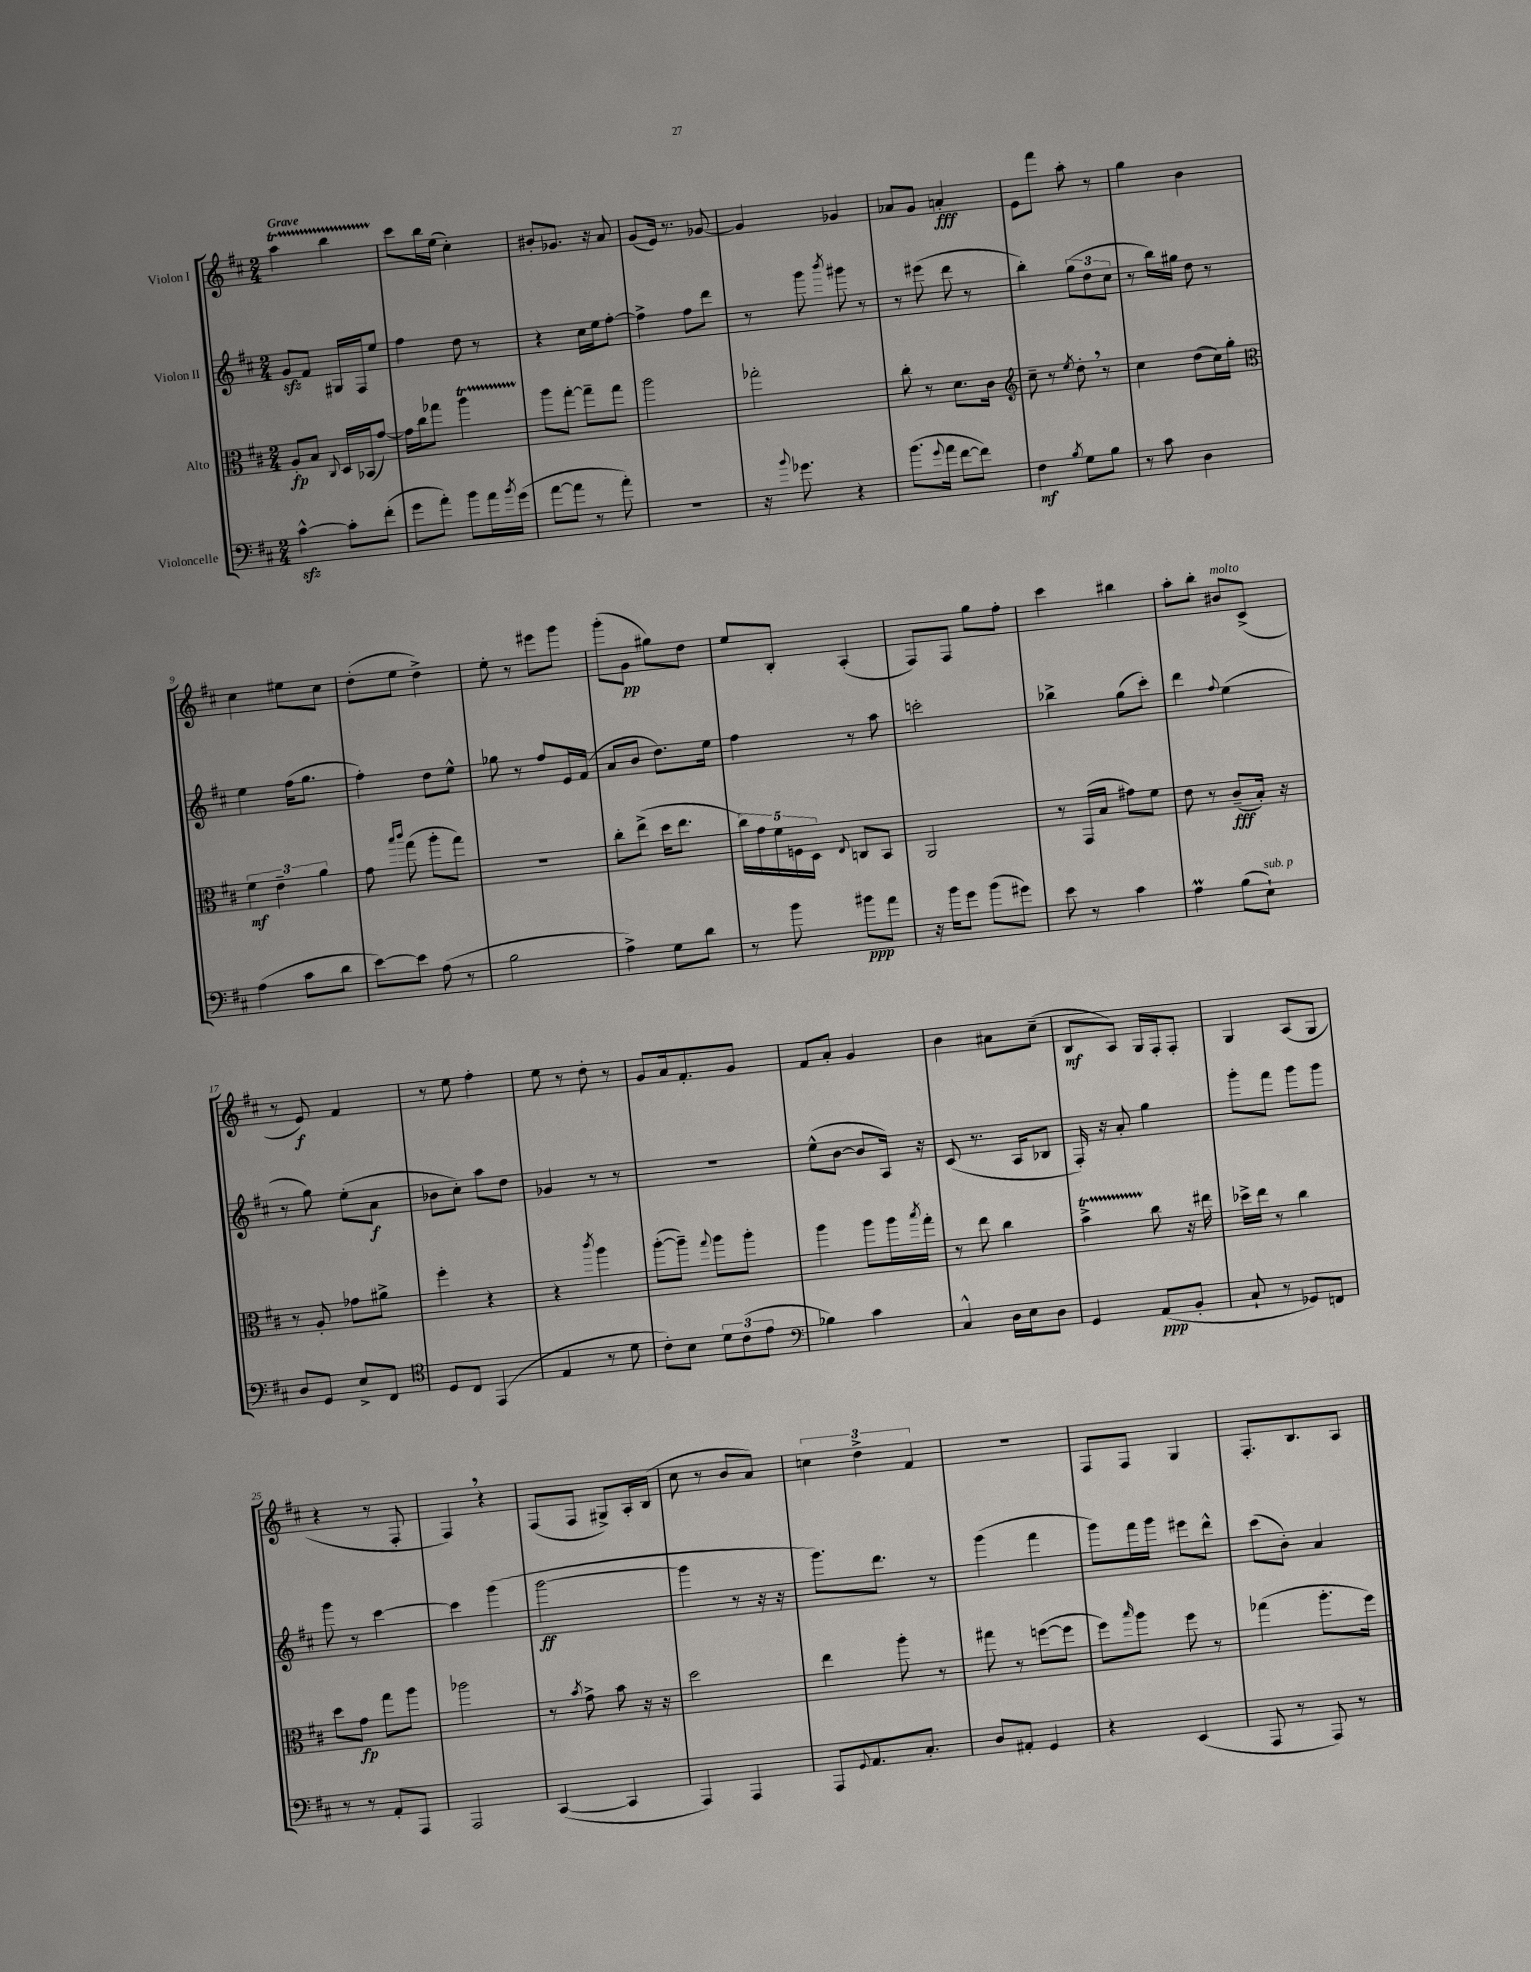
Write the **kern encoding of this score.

**kern	**kern	**kern	**kern
*staff4	*staff3	*staff2	*staff1
*clefF4	*clefC3	*clefG2	*clefG2
*k[f#c#]	*k[f#c#]	*k[f#c#]	*k[f#c#]
*M2/4	*M2/4	*M2/4	*M2/4
[4c#^^\	8A'/L	8g/L	4aa\
.	8B/J	8f#/J	.
.	8qqC#/	.	.
8c#'\]L	16D/LL	16G#/LL	4bb\
.	(16BB-/J	16F#/J	.
(8f#'\J	[8g/J)	8ee/J	.
=	=	=	=
8g\L	16g\]LL	4ff#\	8ccc#\L
.	16cc#\J	.	.
8a'\J)	8gg-\J	.	16bb\L
.	.	.	(16ee\JJ
8b\L	4aa\	8dd\	4cc#'\)
16a\L	.	8r	.
8qb/	.	.	.
(16g\JJ	.	.	.
=	=	=	=
[8a\L	8aa\L	4r	8b#'/L
8a\]J	[8gg'\J	.	8.g-/J
8r	8gg~\]L	16cc#\LL	.
.	.	16ee\J	16r
8a'\)	8gg\J	[8ff#'\J	8a/
=	=	=	=
2r	2aa\	4ff#^\]	(8g/L
.	.	.	16e/Jk)
.	.	.	8.r
.	.	8ff#\L	.
.	.	8ddd\J	[8g-/
=	=	=	=
16r	2gg-'\	8r	4g-/]
8qqb/	.	.	.
8.g-\	.	.	.
.	.	8ggg\	.
.	.	8qbbb/	.
4r	.	8ggg#\	4g-/
.	.	8r	.
=	=	=	=
(8.b\L	8cc#'\	8r	8a-/L
.	8r	(8eee#\	8g/J
8qqg/	.	.	.
16a\Jk	.	.	.
[8f#\L	8.d\L	8ddd\	4a'/
8f#\]J)	.	8r	.
.	16c#\Jk	.	.
=	=	=	=
*	*clefG2	*	*
4F#\	8cc#~\	4bb'\)	8e\L
.	8r	.	8fff#\J
8qB/	8qee/	.	.
8G\L	8dd'\	(12gg\L	8aa'\
.	.	12dd\	.
8B\J	8r	.	8r
.	.	12cc#\J	.
=	=	=	=
8r	4cc#\	8r	4gg\
8c#\	.	16bb\LL)	.
.	.	16gg#\JJ	.
4D\	(8dd\L	8dd\	4b\
.	16cc#\L)	8r	.
.	16gg'\JJ	.	.
=	=	=	=
*	*clefC3	*	*
(4A\	6f#\	4ee\	4cc#\
.	6e~\	.	.
8c#\L	.	(16ff#\LK	8ee#\L
.	.	8.gg\J	.
.	6a\	.	.
8d\J	.	.	8cc#\J
=	=	=	=
[8e\L)	8g\	4ff#'\)	(8dd'\L
.	16qqbb/LL	.	.
.	16qqccc#/JJ	.	.
8e\]J	(8gg\	.	8ee\J
(8A\	8aa'\L	8dd\L	4dd^\)
8r	8gg\J)	8ee^^\J	.
=	=	=	=
2B\	2r	8gg-\	8ee'\
.	.	8r	8r
.	.	8ff#/L	8eee#\L
.	.	16e/L	8ggg\J
.	.	(16f#/JJ	.
=	=	=	=
4A^\)	8cc#'\L	8a/L	(8ggg'\L
.	(8ee^\J	8b/J	8g\J
8G\L	16dd\LK	8.dd\L)	8gg#\L)
.	8.ee\J	.	.
8d\J	.	.	8dd\J
.	.	16ee\Jk	.
=	=	=	=
8r	20cc#\LL)	4ff#\	8ee/L
.	20g\	.	.
.	20f#\	.	.
8b\	.	.	8B'/J
.	20F\	.	.
.	20D\JJ	.	.
.	8qqE/	.	.
8b#\L	8C/L	8r	(4A'/
8a\J	8BB/J	8aa\	.
=	=	=	=
16r	2AA/	2ccc'\	8F#/L)
16b\LK	.	.	.
8g\J	.	.	8F#/J
(8b\L	.	.	8gg\L
8g#\J)	.	.	8ff#'\J
=	=	=	=
8e\	8r	4bb-^\	4ccc#\
8r	(16GG/LL	.	.
.	16B/JJ	.	.
4c#\	8g#\L)	(8gg\L	4bb#\
.	8f#\J	8ccc#'\J)	.
=	=	=	=
4A\	8e\	4ddd\	8aa'\L
.	8r	.	8bb'\J
.	.	8qqff#/	.
(8B\L	(8c#~/L	(4ee\	8b#/L
8E`\J)	16B'/Jk)	.	(8c#^/J
.	16r	.	.
=	=	=	=
8D/L	8r	8r	8r
8GG/J	8A'/	8gg\)	8e/)
8E^/L	8g-\L	(8ee'\L	4f#/
8FF#/J	8a#^\J	8a\J	.
=	=	=	=
*clefC4	*	*	*
8D/L	4ff#'\	8b-\L	8r
8C#/J	.	8cc#'\J)	8ee\
(4EE/	4r	8aa\L	4ff#'\
.	.	8dd\J	.
=	=	=	=
4E/	4r	4g-/	8ee\
.	.	.	8r
.	8qccc#/	.	.
8r	4aa\	8r	8dd'\
8d\	.	8r	8r
=	=	=	=
8c#'\L)	([8aa'\L	2r	8g/L
8B\J	8aa~\]J)	.	16a/k
.	.	.	8.f#'/
.	8qqgg/	.	.
12d\L	8aa\L	.	.
(12c#\	.	.	.
.	8aa'\J	.	8g/J
12e\J	.	.	.
=	=	=	=
*clefF4	*	*	*
4B-\)	4aa\	(8ee^^\L	8f#/L
.	.	[8b\J	8a'/J
4c#\	8aa\L	8b/]L	4g/
.	16aa\L	16A/Jk)	.
.	8qbb/	.	.
.	16gg'\JJ	16r	.
=	=	=	=
4C#^^/	8r	(8c#/	4b\
.	8ee\	8.r	.
16D\LL	4cc#\	.	8a#\L
16E\J	.	16A/LK	.
8D\J	.	8B-/J	(8cc#~\J
=	=	=	=
4GG/	4b^\	16F#'/)	8B/L
.	.	16r	.
.	.	8a'/	8A/J)
(8AA/L	8cc#\	4gg\	16G/LL
.	.	.	16F#'/J
8BB'/J	16r	.	8F#'/J
.	16ee#\	.	.
=	=	=	=
8C#`/	16dd-^\LL	8ggg'\L	4G/
.	16ee\JJ	.	.
8r	8r	8fff#\J	.
8GG-/L)	4cc#\	8ggg\L	(8A/L
8FF/J	.	8ggg\J	8G/J
=	=	=	=
8r	8dd\L	8ggg\	4r
8r	8g\J	8r	.
8AA'/L	8gg\L	[4ccc#\	8r
8AAA/J	8aa\J	.	8F#'/
=	=	=	=
2AAA/	2aa-\	4ccc#\]	4F#/)
.	.	(4ggg\	4r
=	=	=	=
([4CC#/	8r	[2ggg\	(8F#/L
.	8qb/	.	.
.	8g^\	.	8F#/J
4CC#/]	8b\	.	8G#^/L)
.	16r	.	16A'/L
.	16r	.	(16B/JJ
=	=	=	=
4AAA/)	2dd\	4ggg\]	8cc#\
.	.	.	8r
4AAA/	.	8r	8b/L
.	.	16r	8a/J)
.	.	16r	.
=	=	=	=
8AAA/L	4ee\	8.ggg\L)	6cc\
8qqGG/	.	.	.
8.AA/	.	.	.
.	.	.	6dd^\
.	.	8.ddd\J	.
.	8aa'\	.	.
8.C#'/J	.	.	.
.	.	.	6f#/
.	8r	8r	.
=	=	=	=
8D/L	8gg#\	(4ggg\	2r
8AA#'/J	8r	.	.
4GG/	([8ff\L	4fff#\	.
.	8ff\]J	.	.
=	=	=	=
4r	8ff#\L)	8ggg\L)	8F#/L
.	16qqbb/	.	.
.	8aa\J	16fff#\L	8F#/J
.	.	16ggg\JJ	.
(4EE/	8ff#\	8eee#\L	4G/
.	8r	8ddd^^\J	.
=	=	=	=
8AAA/	(4gg-\	(8ccc#\L	8.F#'/L
8r	.	8b'\J)	.
.	.	.	8.B/
8AAA/)	8.aa'\L	4a/	.
8r	.	.	8A/J
.	16ff#\Jk)	.	.
==	==	==	==
*-	*-	*-	*-
